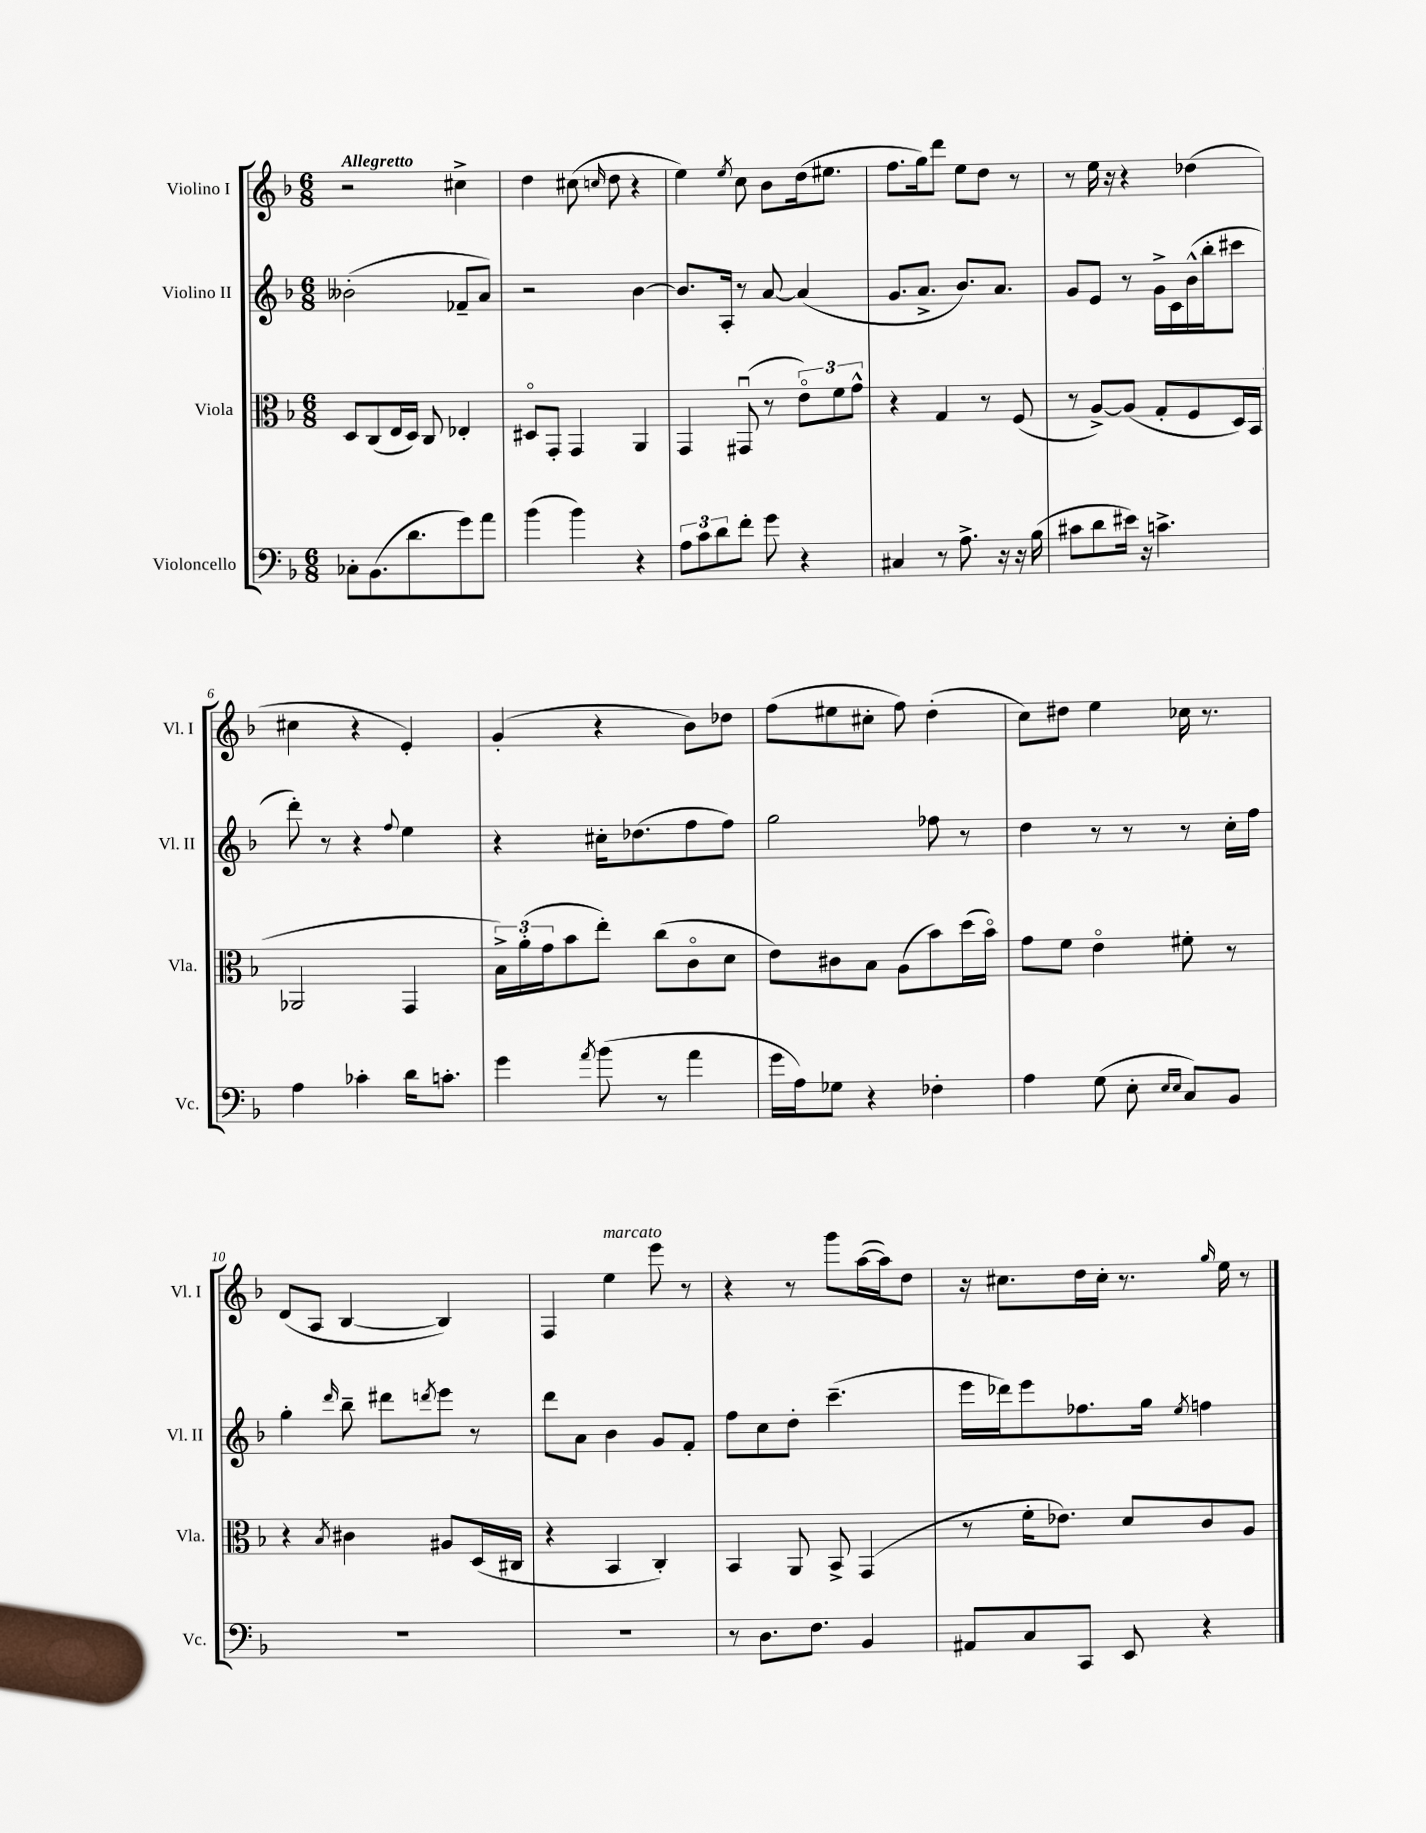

**kern	**kern	**kern	**kern
*staff4	*staff3	*staff2	*staff1
*clefF4	*clefC3	*clefG2	*clefG2
*k[b-]	*k[b-]	*k[b-]	*k[b-]
*M6/8	*M6/8	*M6/8	*M6/8
8C-'\L	8D/L	(2b--'\	2r
(8.BB-\	(8C/	.	.
.	16E/L	.	.
8.d\	16D/JJ)	.	.
.	8C/	.	.
8g\)	4E-'/	8f-~/L	4cc#^\
8a\J	.	8a/J)	.
=	=	=	=
(4b-\	8D#o/L	2r	4dd\
.	8GG'/J	.	.
4b-\)	4GG/	.	(8cc#\
.	.	.	16qqcc/
.	.	.	8dd\
4r	4AA/	[4b-\	4r
=	=	=	=
12A\L	4GG/	8.b-/]L	4ee\)
12c\	.	.	.
12d\	.	.	.
.	.	16A'/Jk	.
.	.	.	8qee/
8f'\J	(8GG#u/	8r	8cc\
8g\	8r	[8a/	8b-\L
4r	12eo\L)	(4a/]	(16dd\k
.	.	.	8.ee#\J
.	12f\	.	.
.	12g^^\J	.	.
=	=	=	=
4C#/	4r	8.g/L	8.ff\L
.	.	8.a^/J	16gg\k)
8r	4G/	.	8ddd\J
8.A^\	.	8.b-/L)	8ee\L
.	8r	.	8dd\J
16r	.	8.a/J	.
16r	(8F/	.	8r
(16B-\	.	.	.
=	=	=	=
8c#\L	8r	8g/L	8r
8d\	[8A^/L)	8e/J	16ee\
.	.	.	16r
16e#\Jk)	(8A/]J	8r	4r
16r	.	.	.
4.c^\	8G'/L	16g^\LL	.
.	.	16c\	.
.	8F/	(16b-^^\	(4dd-\
.	.	16bb-'\J	.
.	16D/L)	8ccc#\J	.
.	(16BB-/JJ	.	.
=	=	=	=
4A\	2AA-/	8ddd'\)	4cc#\
.	.	8r	.
4c-'\	.	4r	4r
.	.	8qqff/	.
16d\LK	4GG/	4ee\	4e'/)
8.c'\J	.	.	.
=	=	=	=
4g\	24B-^\LL)	4r	(4g'/
.	(24a'\	.	.
.	24g\J	.	.
.	8b-\	.	.
8qa/	.	.	.
(8b-\	8ee'\J)	16cc#'\LK	4r
.	.	(8.dd-\	.
8r	(8cc\L	.	.
4a\	8co\	8ff\	8b-\L)
.	8d\J	8ff\J)	8dd-\J
=	=	=	=
16g\LL	8e\L)	2gg\	(8ff\L
16A\J)	.	.	.
8G-\J	8c#\	.	8ee#\
4r	8B-\J	.	8cc#'\J
.	(8A\L	.	8ff\)
4F-'\	8b-\)	8ff-\	(4dd'\
.	(16dd\L	8r	.
.	16b-o\JJ)	.	.
=	=	=	=
4A\	8g\L	4dd\	8cc\L)
.	8f\J	.	8dd#\J
(8G\	4eo\	8r	4ee\
8E'\	.	8r	.
16qqE/LL	.	.	.
16qqE/JJ	.	.	.
8C/L)	8f#'\	8r	16cc-\
.	.	.	8.r
8BB-/J	8r	16cc'\LL	.
.	.	16ff\JJ	.
=	=	=	=
2.r	4r	4gg'\	(8d/L
.	.	.	8A/J
.	8qB-/	16qqddd/	.
.	4c#\	8bb-~\	[4B-/
.	.	8ddd#\L	.
.	.	8qddd/	.
.	8A#/L	8eee\J	4B-/])
.	(16D/L	8r	.
.	16C#/JJ	.	.
=	=	=	=
2.r	4r	8ddd\L	4F/
.	.	8a\J	.
.	4BB-/	4b-\	4ee\
.	4C'/)	8g/L	8eee\
.	.	8f'/J	8r
=	=	=	=
8r	4BB-/	8ff\L	4r
8.D\L	.	8cc\	.
.	8AA/	8dd'\J	8r
8.F\J	.	.	.
.	8BB-^/	(4.ccc~\	8ggg\L
4BB-/	(4GG/	.	([16aa\L
.	.	.	16aa\]J)
.	.	.	8dd\J
=	=	=	=
8AA#/L	8r	16eee\LL	16r
.	.	16ddd-\J)	8.cc#\L
8C/	16f'\LK	8eee\	.
.	8.e-\J)	.	.
8CC/J	.	8.ff-\	16dd\L
.	.	.	16cc#'\JJ
8EE/	8d/L	.	8.r
.	.	16gg\Jk	.
.	.	8qee/	.
4r	8c/	4ff\	.
.	.	.	16qqgg/
.	.	.	16ee\
.	8A/J	.	8r
==	==	==	==
*-	*-	*-	*-
